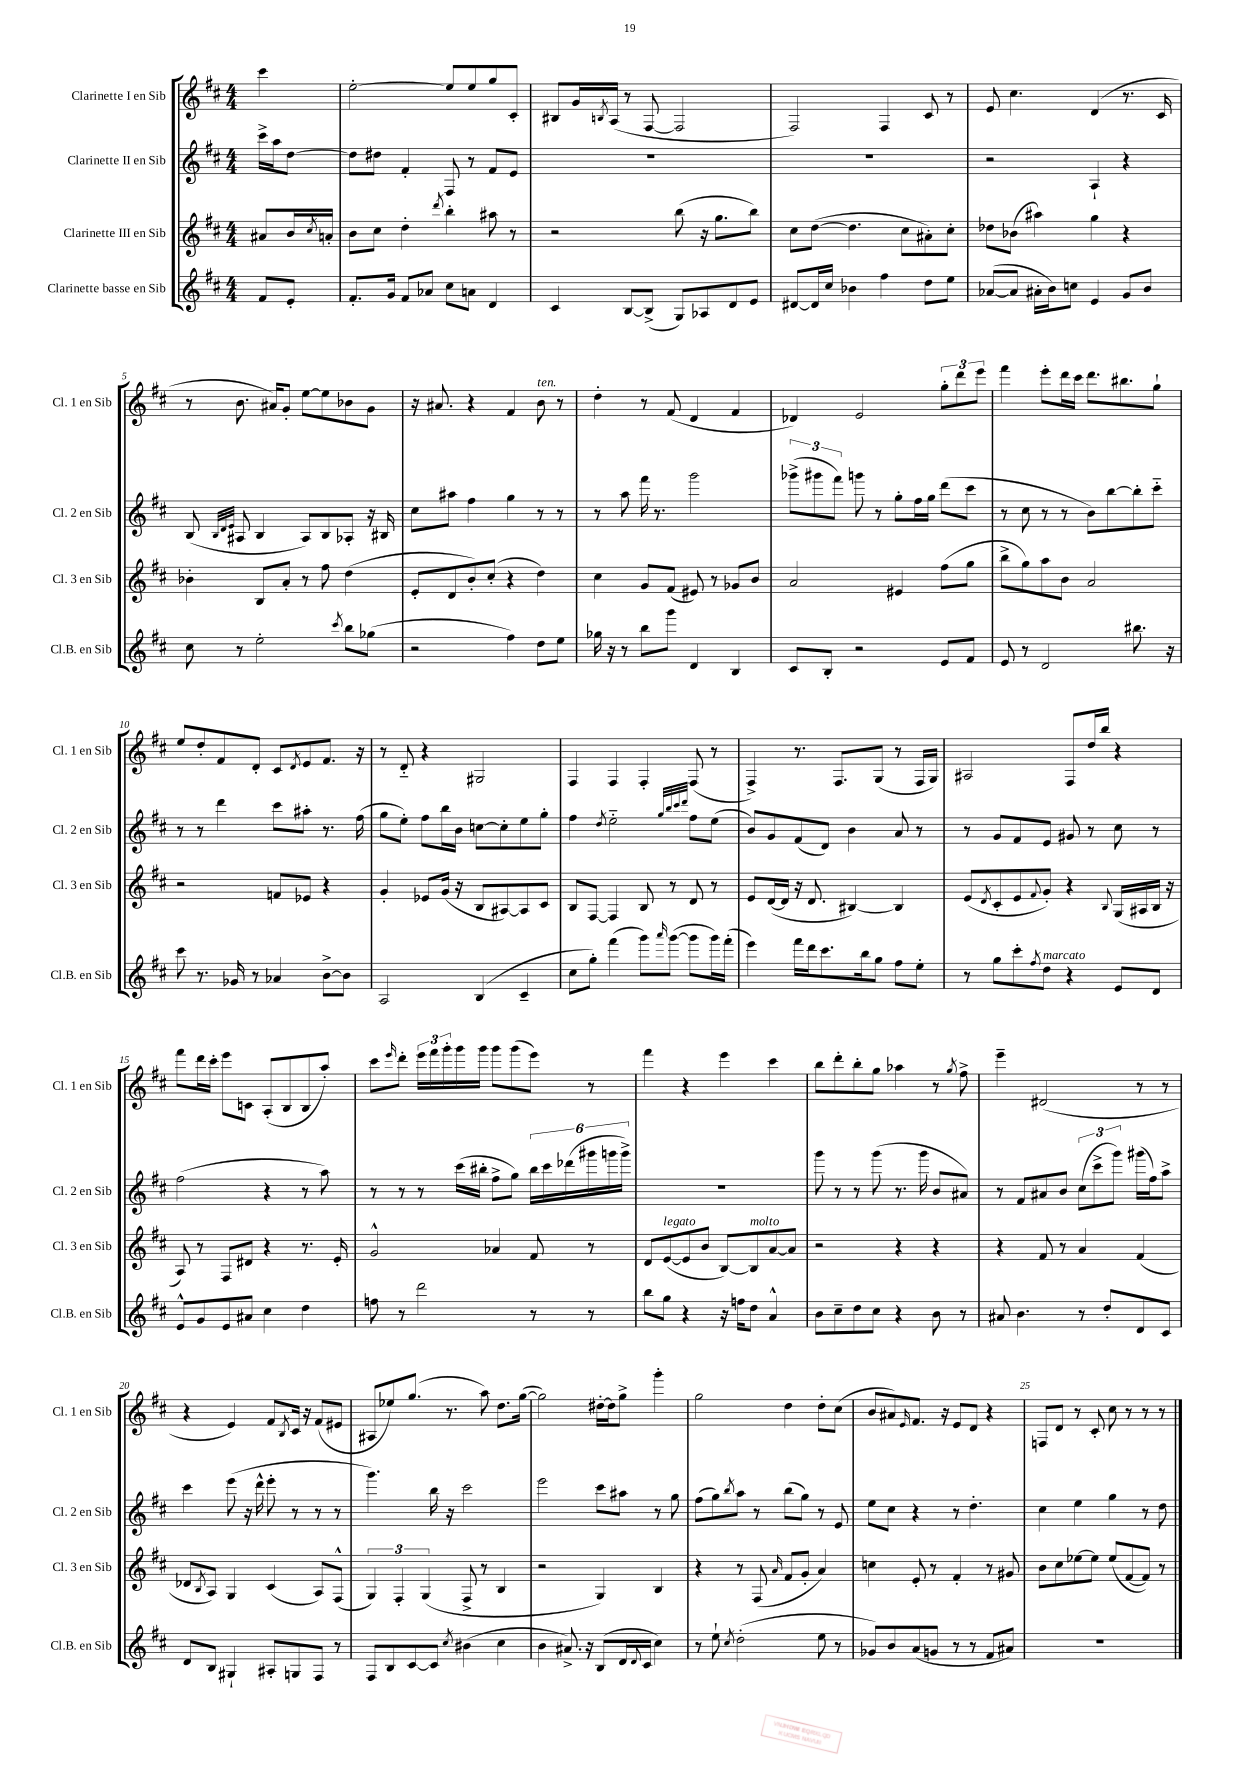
<<
\new StaffGroup <<
\new Staff = "s0" \with { instrumentName = "Clarinette I en Sib" shortInstrumentName = "Cl. 1 en Sib" } {
    \clef treble \key d \major \numericTimeSignature \time 4/4 \partial 4
    cis'''4 |
    e''2~-. e''8 e''8 g''8 cis'8-. |
    bis8 g'16 \acciaccatura { b8 } a16( r8 fis8~ fis2 |
    fis2) fis4 cis'8 r8 |
    e'8 cis''4. d'4( r8. cis'16 |
    r8 b'8. ais'16) g'8-. e''8~ e''8 bes'8 g'8 |
    r16 ais'8. r4 fis'4 b'8^\markup { \italic "ten." } r8 |
    d''4-. r8 fis'8( d'4 fis'4 |
    des'4) e'2 \tuplet 3/2 { g''8-. d'''8 e'''8 } |
    fis'''4 e'''8-. d'''16 cis'''16 d'''8. bis''8. g''8-! |
    e''8 d''8-. fis'8 d'8-. cis'8 \acciaccatura { d'8 } e'8 fis'8. r16 |
    r8 d'8-_ r4 gis2 |
    fis4 fis4 fis4-. fis8( r8 |
    fis4->) r8. fis8. g8( r8 fis16 g16) |
    ais2 fis8 d''16 b''16 r4 |
    fis'''8 d'''16 cis'''16-. e'''8 c'8 a8-.( b8 b8 a''8-.) |
    cis'''8 \grace { e'''16 } d'''8-. \tuplet 3/2 { e'''16 fis'''16 g'''16-. } g'''16 g'''16 g'''8 g'''8( e'''8) r8 |
    fis'''4 r4 e'''4 cis'''4 |
    b''8 d'''8-. b''8-. g''8 aes''4 r8 \acciaccatura { g''8 } fis''8-> |
    e'''4-- dis'2( r8 r8 |
    r4 e'4) fis'8 \acciaccatura { b8 } cis'16 r16 fis'8( eis'8 |
    ais8 ees''8) g''8.( r8. a''8) d''8. g''16~( |
    g''2) dis''16~-. dis''16 g''8-> g'''4-. |
    g''2 d''4 d''8-. cis''8( |
    b'8 ais'8) \grace { e'16 } fis'8. r16 e'8 d'8 r4 |
    f8 d'8 r8 cis'8-. cis''8 r8 r8 r8 \bar "|." |
}
\new Staff = "s1" \with { instrumentName = "Clarinette II en Sib" shortInstrumentName = "Cl. 2 en Sib" } {
    \clef treble \key d \major \numericTimeSignature \time 4/4 \partial 4
    cis'''16-> a''16 d''8~ |
    d''8 dis''8 fis'4-. fis8 r8 fis'8 e'8 |
    R1 |
    R1 |
    r2 a4-! r4 |
    b8( \grace { b32 d'32 e'32 } ais8 b4 ais8) b8 aes8-. r16 bis16 |
    cis''8 ais''8 fis''4 g''4 r8 r8 |
    r8 a''8 fis'''16 r8. g'''2 |
    \tuplet 3/2 { ges'''8->( gis'''8 fis'''8) } g'''8 r8 g''8-. fis''16 g''16 d'''8( cis'''8 |
    r8 cis''8 r8 r8 b'8) b''8~ b''8-. cis'''8-_ |
    r8 r8 d'''4 cis'''8 ais''8-. r8. fis''16( |
    g''8 e''8-.) fis''8 b''16 b'16 c''8~ c''8-. e''8 g''8-. |
    fis''4 \acciaccatura { d''8 } e''2-_ \grace { g''32 b''32 cis'''32 d'''32 } fis''8 e''8( |
    b'8) g'8 fis'8( d'8) b'4 a'8 r8 |
    r8 g'8 fis'8 e'8 gis'8 r8 cis''8 r8 |
    fis''2( r4 r8 a''8) |
    r8 r8 r8 cis'''16( bis''16-. fis''8-> g''8) \tuplet 6/4 { bis''16 cis'''16 des'''16( gis'''16 g'''16 g'''16->) } |
    R1 |
    g'''8 r8 r8 g'''8( r8. g'''16 b'8 ais'8) |
    r8 fis'8 ais'8 b'8 \tuplet 3/2 { cis''8( cis'''8-> g'''8) } gis'''16( fis''16) a''8-> |
    cis'''4 e'''8( r16 d'''16-^ e'''8-. r8 r8 r8 |
    g'''4.) b''16 r16 cis'''2 |
    e'''2 cis'''8 ais''8 r8 g''8 |
    fis''8( g''8) \acciaccatura { b''8 } a''8 r8 b''8( g''8) r8 e'8 |
    e''8 cis''8 r4 r8 d''4.-. |
    cis''4 e''4 g''4 r8 d''8 \bar "|." |
}
\new Staff = "s2" \with { instrumentName = "Clarinette III en Sib" shortInstrumentName = "Cl. 3 en Sib" } {
    \clef treble \key d \major \numericTimeSignature \time 4/4 \partial 4
    ais'8 b'16 \acciaccatura { cis''8 } a'16-. |
    b'8 cis''8 d''4-. \acciaccatura { d'''8 } b''4-. ais''8 r8 |
    r2 b''8( r16 g''8. b''8) |
    cis''8 d''8~( d''4. cis''8 ais'8-.) cis''8-. |
    des''8 bes'8( ais''4) g''4 r4 |
    bes'4-. b8 a'8-. r8 fis''8 d''4( |
    e'8-. d'8 b'8-.) cis''8-.( r4 d''4) |
    cis''4 g'8 fis'8( eis'8) r8 ges'8 b'8 |
    a'2 eis'4 fis''8( g''8 |
    b''8-> g''8) a''8 b'8 a'2 |
    r2 f'8 ees'8 r4 |
    g'4-. ees'8 g'16( r16 b8 ais8~) ais8 cis'8 |
    b8 fis8~ fis4 b8 r8 d'8 r8 |
    e'8 d'16~( d'16 r16 d'8. bis4~) bis4 |
    e'8( \acciaccatura { d'8 } cis'8-. e'8 \appoggiatura { fis'8 } g'8-.) r4 \appoggiatura { b8 } g16( ais16 b16 r16 |
    a8) r8 fis8 dis'8 r4 r8. e'16-. |
    g'2-^ aes'4 fis'8 r8 |
    d'8 e'8~^\markup { \italic "legato" }( e'8 b'8 b8~) b8^\markup { \italic "molto" } a'8~ a'8 |
    r2 r4 r4 |
    r4 fis'8 r8 a'4 fis'4( |
    des'8 \acciaccatura { b8 } a8) g4 cis'4( a8) fis8-^( |
    \tuplet 3/2 { g4) fis4-. g4( } fis8-> r8 b4 |
    r2 g4) b4 |
    r4 r8 fis8( \grace { a'16 } fis'8 g'8-. a'4) |
    c''4 e'8-. r8 fis'4-. r8 gis'8 |
    b'8 cis''8 ees''8~ ees''8 ees''8( fis'8~ fis'8) r8 \bar "|." |
}
\new Staff = "s3" \with { instrumentName = "Clarinette basse en Sib" shortInstrumentName = "Cl.B. en Sib" } {
    \clef treble \key d \major \numericTimeSignature \time 4/4 \partial 4
    fis'8 e'8-. |
    fis'8.-. g'16 fis'8 aes'8 cis''8 a'8 d'4 |
    cis'4 b8~ b8->( g8) aes8 d'8 e'8 |
    dis'8~ dis'16 cis''16 bes'4 fis''4 d''8 e''8 |
    aes'8~( aes'8 ais'16-. b'16) c''8 e'4 g'8 b'8 |
    cis''8 r8 e''2-. \acciaccatura { cis'''8 } b''8 ges''8( |
    r2 fis''4) d''8 e''8 |
    ges''16 r16 r8 b''8 g'''8 d'4 b4 |
    cis'8 b8-. r2 e'8 fis'8 |
    e'8 r8 d'2 bis''8. r16 |
    cis'''8 r8. ges'16 r8 aes'4 b'8~-> b'8 |
    a2 b4( cis'4-- |
    cis''8 g''8-.) fis'''4( g'''8) \grace { a'''16 } g'''8~( g'''8 g'''16) fis'''16-.( |
    e'''4) fis'''16 d'''16 cis'''8. b''16 g''8 fis''8 e''8-. |
    r8 g''8 cis'''8-. \acciaccatura { fis''8 } d''8^\markup { \italic "marcato" } r4 e'8 d'8 |
    e'8-^ g'8 e'8 ais'8 cis''4 d''4 |
    f''8 r8 d'''2 r8 r8 |
    b''8 g''8 r4 r16 f''16 d''8 a'4-^ |
    b'8 cis''8-- d''8 cis''8 r4 b'8 r8 |
    ais'8 b'4. r8 d''8-. d'8 cis'8 |
    d'8 b8 gis4-! ais8-. g8 fis8 r8 |
    fis8 b8 cis'8~ cis'8 \acciaccatura { cis''8 } bis'4( cis''4 |
    b'4 ais'8.->) r16 b8( d'16 \appoggiatura { d'8 } cis'16 cis''4) |
    r8 e''8-! \acciaccatura { cis''8 } d''2-.( e''8 r8 |
    ges'8) b'8 a'8( g'8 r8 r8 fis'8 ais'8) |
    R1 \bar "|." |
}
>>
>>
\layout { \context { \Score \override BarNumber.break-visibility = ##(#f #t #t) barNumberVisibility = #(every-nth-bar-number-visible 5) } }
